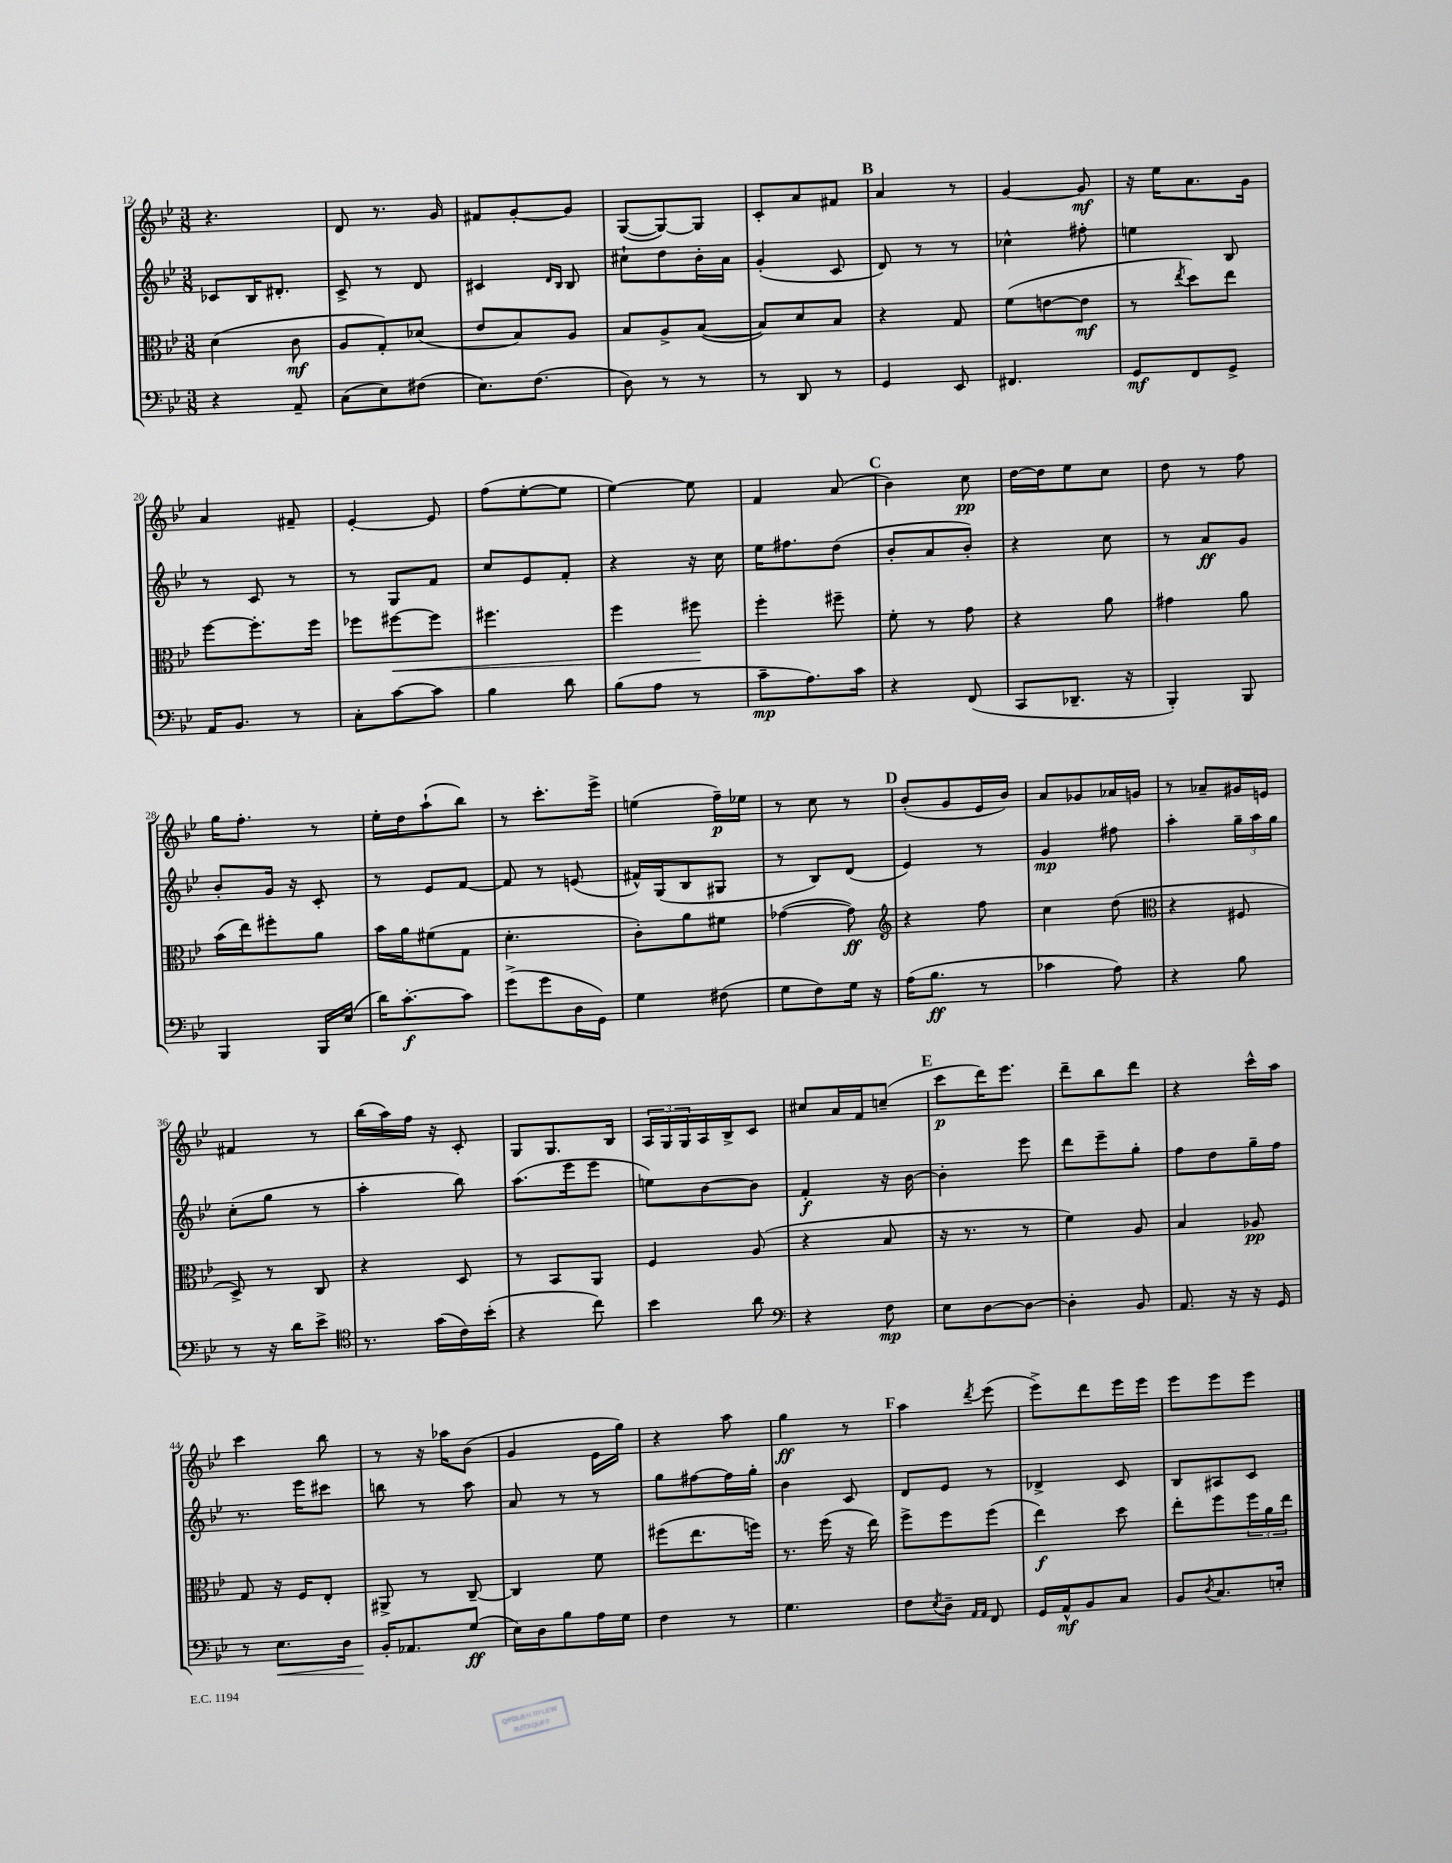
<<
\new StaffGroup <<
\new Staff = "s0" {
    \clef treble \key bes \major \numericTimeSignature \time 3/8
    r4. |
    d'8 r8. g'16 |
    fis'8 g'8~-. g'8 |
    g8~( g8~) g8 |
    c'8-. a'8 fis'8 |
    \mark \markup { \bold "B" } a'4 r8 |
    g'4~ g'8\mf |
    r16 ees''16 a'8. g'16 |
    a'4 fis'8-- |
    ees'4~-. ees'8 |
    f''8( ees''8~-. ees''8 |
    ees''4~) ees''8 |
    f'4 a'8( |
    \mark \markup { \bold "C" } bes'4) c''8\pp |
    d''16~ d''16 ees''8 c''8 |
    d''8 r8 f''8 |
    g''16 f''8.-. r8 |
    ees''16-. d''16 a''8-!( bes''8) |
    r8 c'''8.-. ees'''16-> |
    e''4( f''16--\p) ees''16 |
    r8 c''8 r8 |
    \mark \markup { \bold "D" } bes'8-.( g'8 ees'16 bes'16) |
    a'8 ges'8 aes'16 g'16 |
    r8 aes'8-- gis'16 e'16 |
    fis'4 r8 |
    bes''16( a''16) f''16 r16 c'8-. |
    g8 g8. bes16 |
    \tuplet 3/2 { a16 g16 g16 } a16 bes16-> c'8 |
    cis''8 a'16 f'16 c''8--( |
    \mark \markup { \bold "E" } c'''8\p d'''16) ees'''8. |
    d'''8-- bes''8 d'''8 |
    r4 c'''16-^ a''16 |
    c'''4 bes''8 |
    r8 r16 aes''16 bes'8( |
    g'4 ees'16 g''16) |
    r4 a''8 |
    g''4\ff r8 |
    \mark \markup { \bold "F" } a''4 \acciaccatura { d'''8 } ees'''8( |
    ees'''8->) d'''8 ees'''16 ees'''16 |
    ees'''8 ees'''8 ees'''8 \bar "|." |
}
\new Staff = "s1" {
    \clef treble \key bes \major \numericTimeSignature \time 3/8
    ces'8 bes16 dis'8.-. |
    c'8-> r8 d'8 |
    cis'4 \grace { d'16 bes16 } bes8 |
    cis''8-! d''8 bes'16-. a'16 |
    g'4-.( c'8 |
    \mark \markup { \bold "B" } d'8) r8 r8 |
    ces''4-^ fis''8-. |
    e''4 bes8 |
    r8 c'8 r8 |
    r8 g8 f'8 |
    c''8 ees'8 f'8-. |
    r4 r16 c''16 |
    ees''16 fis''8. d''8( |
    \mark \markup { \bold "C" } bes'8-. a'8 bes'8-.) |
    r4 c''8 |
    r8 a'8\ff g'8 |
    bes'8-. g'16 r16 c'8-. |
    r8 ees'8 f'8~ |
    f'8 r8 e'8( |
    fis'16-^) g16( bes8 gis8 |
    r8 bes8) d'8( |
    \mark \markup { \bold "D" } ees'4) r8 |
    g'4\mp fis''8 |
    a''4-. \tuplet 3/2 { g''16-- a''16 g''16 } |
    c''8-.( g''8 r8 |
    a''4-. bes''8) |
    a''8.( ees'''16 ees'''8 |
    e''8) bes'8~ bes'8 |
    f'4-.\f r16 bes'16~ |
    \mark \markup { \bold "E" } bes'4-. ees'''8 |
    d'''8 ees'''8-- g''8-. |
    f''8 d''8 g''16-- f''16 |
    r8. ees'''16 cis'''8 |
    b''8 r8 a''8 |
    a'8 r8 r8 |
    g''8 fis''8~ fis''16 g''16-. |
    bes'4 c'8 |
    \mark \markup { \bold "F" } d'8 ees'8 r8 |
    des'4-> c'8 |
    bes8 ais8 c'8 \bar "|." |
}
\new Staff = "s2" {
    \clef alto \key bes \major \numericTimeSignature \time 3/8
    d'4( c'8\mf |
    a8 g8-.) des'8( |
    ees'8 bes8) a8 |
    bes8 a8-> bes8~( |
    bes8) d'8 bes8 |
    \mark \markup { \bold "B" } r4 g8 |
    f'8( e'8~ e'8\mf |
    r8 \acciaccatura { ees''8 } d''8) ees''8 |
    f''8~ f''8.-. f''16 |
    fes''8 fis''8~\< fis''8 |
    fis''4. |
    f''4 fis''8\! |
    f''4-. fis''8-- |
    \mark \markup { \bold "C" } f'8-. r8 g'8 |
    r4 a'8 |
    gis'4 a'8 |
    bes'16( ees''16) fis''8-. a'8 |
    bes'16 a'16 fis'8( g8 |
    d'4.-. |
    c'8-.) a'8 fis'8 |
    ges'4~( ges'8\ff) |
    \mark \markup { \bold "D" } \clef treble r4 f''8 |
    c''4 d''8( |
    \clef alto r4 fis8 |
    d8->) r8 c8 |
    r4 d8 |
    r8 bes,8 a,8 |
    f4 a8( |
    r4 bes8 |
    \mark \markup { \bold "E" } r16 r8. r8 |
    f'4) a8 |
    bes4 aes8\pp |
    g8 r16 f16 ees8-. |
    ais,8-> r8 c8~-- |
    c4 f'8 |
    fis''8( ees''8. f''16) |
    r8. f''16( r16 ees''16) |
    \mark \markup { \bold "F" } f''8-> f''8 f''8( |
    ees''4\f) d''8 |
    ees''8-. f''8 \tuplet 3/2 { f''16 a'16 ees''16 } \bar "|." |
}
\new Staff = "s3" {
    \clef bass \key bes \major \numericTimeSignature \time 3/8
    r4 a,8-- |
    c8( ees8) fis8( |
    ees8.) f8.( |
    d8) r8 r8 |
    r8 d,8 r8 |
    \mark \markup { \bold "B" } g,4 ees,8 |
    fis,4. |
    g,8\mf f,8 g,8-> |
    a,16 bes,8. r8 |
    c8-. c'8~ c'8 |
    bes4 d'8 |
    bes8( a8 r8 |
    c'8--\mp a8.) c'16 |
    \mark \markup { \bold "C" } r4 f,8( |
    c,8 des,8.-- r16 |
    bes,,4-.) bes,,8 |
    bes,,4 bes,,16 ees16( |
    d'16) c'8.~-.\f c'8 |
    g'8->( g'8 d16 g,16) |
    g4 fis8( |
    g8 f8) g16 r16 |
    \mark \markup { \bold "D" } a16( bes8.\ff r8 |
    ces'4 a8) |
    r4 bes8 |
    r8 r16 d'16 ees'8-> |
    \clef tenor r8. g'16( c'16) bes'16-.( |
    r4 c''8) |
    bes'4 a'8 |
    \clef bass r4 f8\mp |
    \mark \markup { \bold "E" } ees8 d8~ d8~ |
    d4-. bes,8 |
    a,8. r16 r16 g,16 |
    r8 ees8.\< d16 |
    bes,16-.\! aes,8. g8\ff( |
    ees16) d16 bes8 a16 g16 |
    f4 r8 |
    g4. |
    \mark \markup { \bold "F" } f8 \acciaccatura { ees8 } d8-- \grace { a,16 a,16 } f,8 |
    g,16 a,16-^\mf bes,8 c8 |
    bes,8 \acciaccatura { d8 } c8. e16-. \bar "|." |
}
>>
>>
\layout { \context { \Score currentBarNumber = #12 } }
